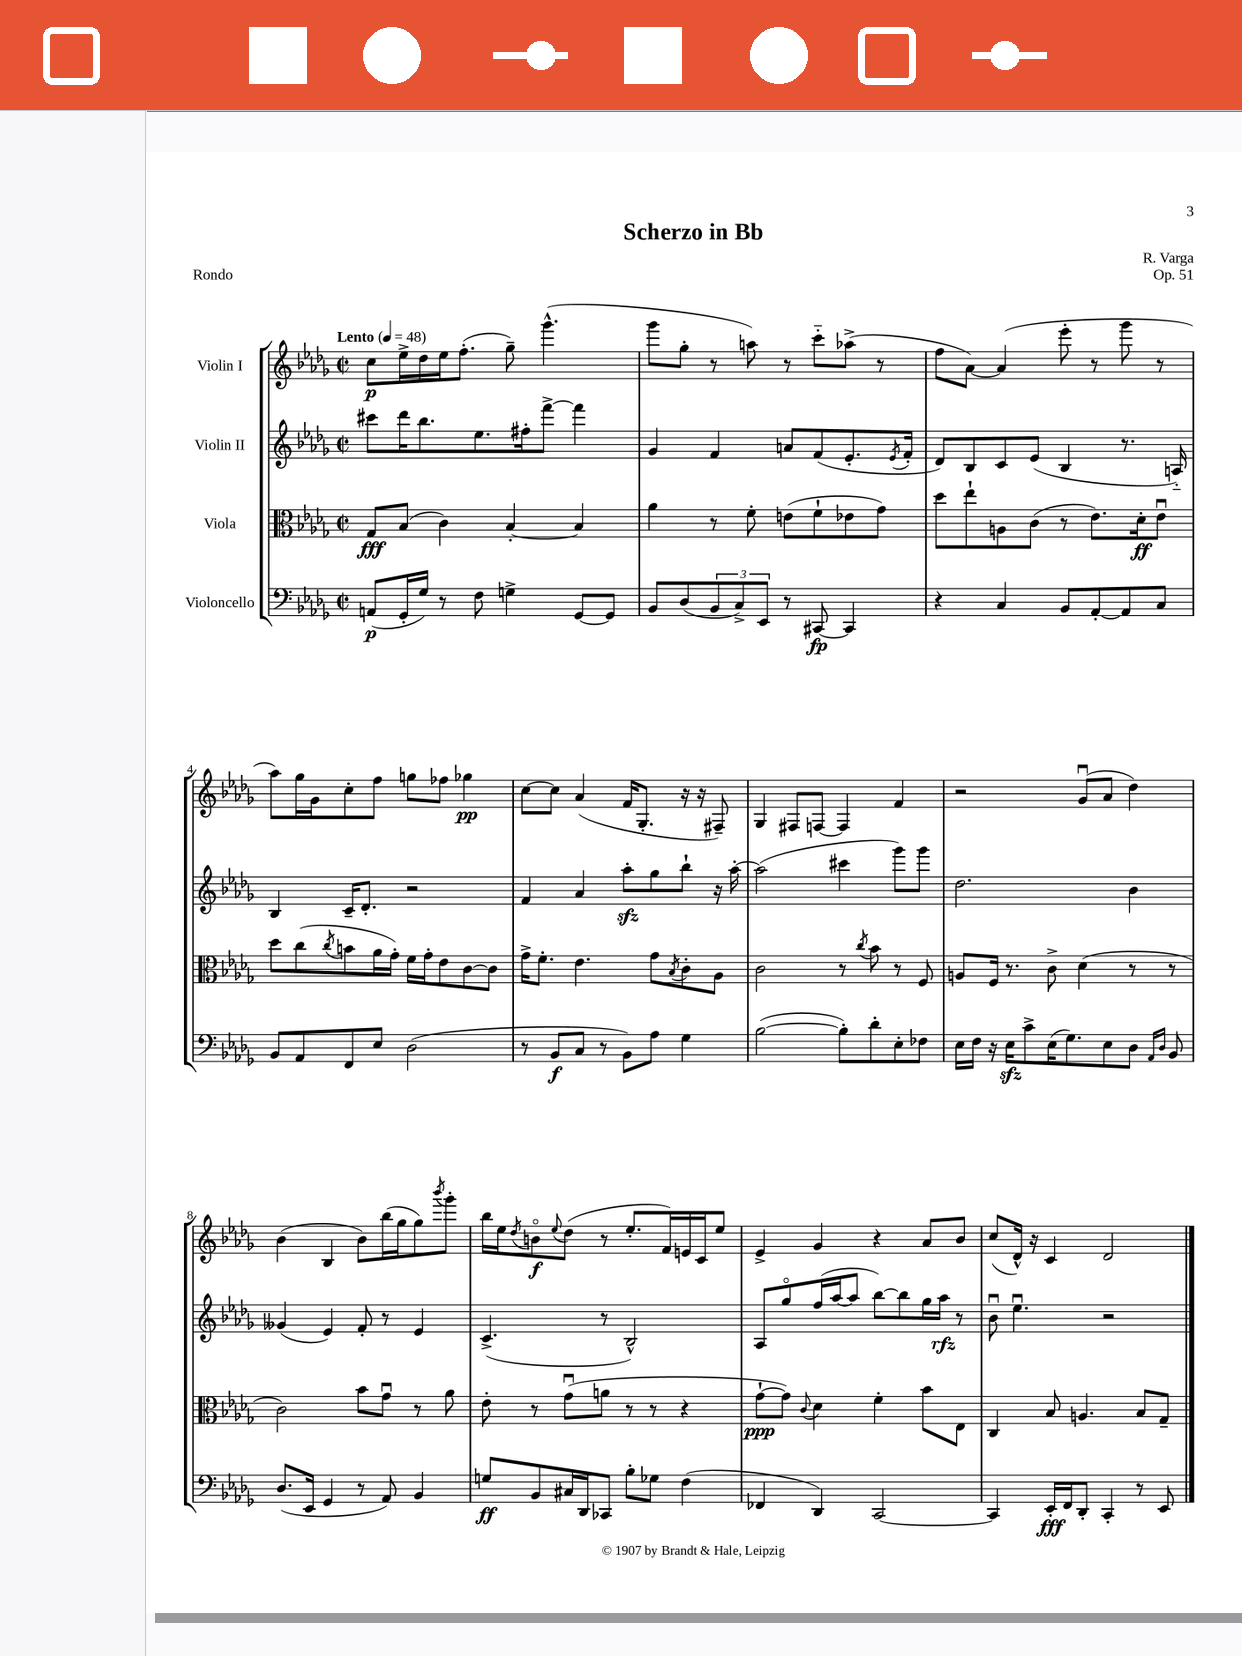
\header { title = "Scherzo in Bb" composer = "R. Varga" opus = "Op. 51" piece = "Rondo" }
<<
\new StaffGroup <<
\new Staff = "s0" \with { instrumentName = "Violin I" } {
    \clef treble \key des \major \defaultTimeSignature \time 2/2 \tempo "Lento" 4 = 48
    c''8\p ees''16-> des''16 ees''16 f''8.-.( ges''8--) ges'''4.-^( |
    ges'''8 ges''8-. r8 a''8) r8 c'''8-_ aes''8->( r8 |
    f''8 aes'8~) aes'4( ees'''8-. r8 ges'''8 r8 |
    aes''8) ges''16 ges'16 c''8-. f''8 g''8 fes''8 ges''4\pp |
    c''8~ c''8 aes'4( f'16 ges8.-. r16 r16 fis8--) |
    ges4 fis8 f8~ f4 f'4 |
    r2 ges'8\downbow( aes'8 des''4) |
    bes'4( bes4 bes'8) bes''16( ges''16 ges''8) \acciaccatura { bes'''8 } ges'''8-. |
    bes''16 ees''16 \acciaccatura { des''8 } b'8\flageolet\f \appoggiatura { ees''8 } des''8( r8 ees''8.-. f'16) e'16 c'16 ees''8 |
    ees'4-> ges'4 r4 aes'8 bes'8 |
    c''8( des'16-^) r16 c'4 des'2 \bar "|." |
}
\new Staff = "s1" \with { instrumentName = "Violin II" } {
    \clef treble \key des \major \defaultTimeSignature \time 2/2
    cis'''8 des'''16 bes''8. ees''8. fis''16-. f'''8~-> f'''4 |
    ges'4 f'4 a'8 f'8( ees'8.-. \acciaccatura { ees'8 } f'16-. |
    des'8) bes8 c'8 ees'8( bes4 r8. a16-_) |
    bes4 c'16-- des'8.-. r2 |
    f'4 aes'4 aes''8-.\sfz ges''8 bes''8-! r16 aes''16~-. |
    aes''2( cis'''4 ges'''8) ges'''8 |
    des''2. bes'4 |
    geses'4( ees'4) f'8-. r8 ees'4 |
    c'4.->( r8 bes2-^) |
    aes8 ges''8\flageolet f''16( aes''16~ aes''8 bes''8~) bes''8 ges''16 aes''16\rfz r8 |
    bes'8\downbow ees''4.\downbow r2 \bar "|." |
}
\new Staff = "s2" \with { instrumentName = "Viola" } {
    \clef alto \key des \major \defaultTimeSignature \time 2/2
    ges8\fff bes8( c'4) bes4~-. bes4 |
    aes'4 r8 f'8-. e'8( f'8-! ees'8 ges'8) |
    des''8 ees''8-! a8 c'8( r8 ees'8.) des'16-.\ff ees'8\downbow |
    des''8 c''8( \acciaccatura { c''8 } b'8 aes'16 ges'16-.) f'16 ges'16-. ees'8 c'8~ c'8 |
    ges'16-> f'8.-. ees'4. ges'8 \acciaccatura { bes8 } c'8-. aes8 |
    c'2 r8 \acciaccatura { c''8 } bes'8 r8 f8 |
    a8 f16 r8. c'8-> des'4( r8 r8 |
    c'2) bes'8 ges'8\downbow r8 aes'8 |
    ees'8-. r8 ges'8\downbow( a'8 r8 r8 r4 |
    ges'8~-!\ppp ges'8) \appoggiatura { c'8 } des'4 f'4-. bes'8 ees8 |
    c4 bes8 a4. bes8 ges8-- \bar "|." |
}
\new Staff = "s3" \with { instrumentName = "Violoncello" } {
    \clef bass \key des \major \defaultTimeSignature \time 2/2
    a,8\p( ges,16-. ges16) r8 f8 g4-> ges,8~ ges,8 |
    bes,8 des8( \tuplet 3/2 { bes,8 c8->) ees,8 } r8 cis,8~\fp cis,4 |
    r4 c4 bes,8 aes,8~-. aes,8 c8 |
    bes,8 aes,8 f,8 ees8 des2( |
    r8 bes,8\f c8 r8 bes,8) aes8 ges4 |
    bes2~( bes8-.) des'8-. ees8-. fes8 |
    ees16 f16 r16 ees16\sfz c'8-> ees16( ges8.) ees8 des8 \grace { aes,16 des16 } bes,8 |
    des8.( ees,16 ges,4 r8 aes,8) bes,4 |
    g8\ff bes,8 cis16 des,16 ces,8 bes8-. ges8 f4( |
    fes,4 des,4) c,2~ |
    c,4 ees,16-.\fff f,16 des,8-. c,4-. r8 ees,8 \bar "|." |
}
>>
>>
